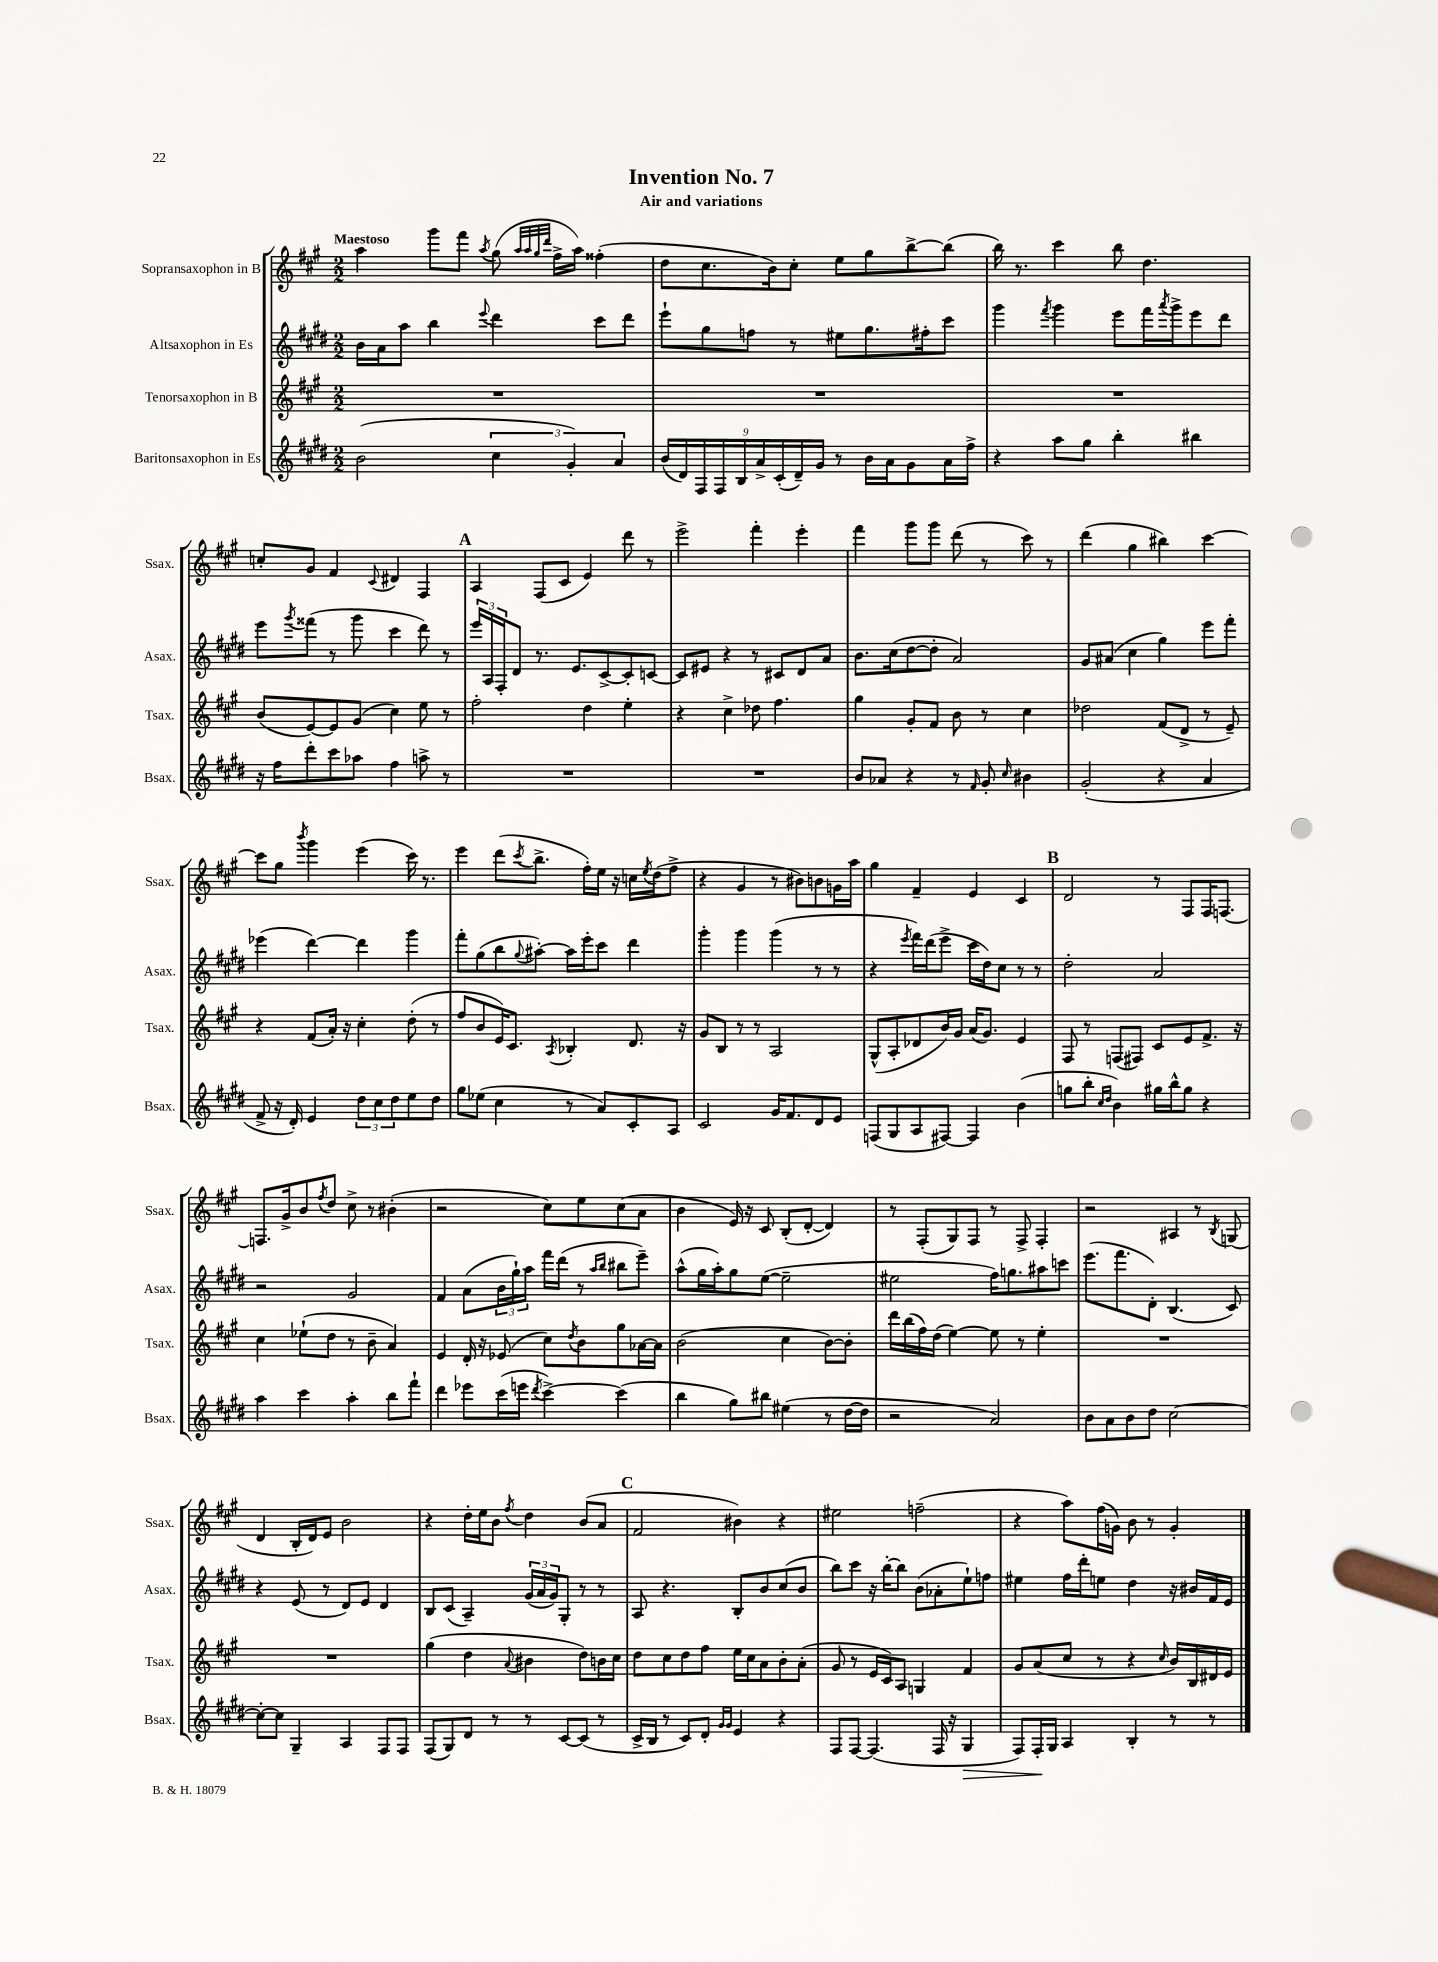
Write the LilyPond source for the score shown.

\header { title = "Invention No. 7" subtitle = "Air and variations" }
<<
\new StaffGroup <<
\new Staff = "s0" \with { instrumentName = "Sopransaxophon in B" shortInstrumentName = "Ssax." } {
    \clef treble \key a \major \numericTimeSignature \time 2/2 \tempo "Maestoso"
    a''4 gis'''8 fis'''8 \acciaccatura { a''8 } gis''8( \grace { a''32 a''32 gis''32 d'''32 } fis''16-> a''16) fisis''4-.( |
    d''8 cis''8. b'16) cis''8-. e''8 gis''8 b''8~-> b''8( |
    b''16) r8. cis'''4 b''8 d''4. |
    c''8-. gis'8 fis'4 \appoggiatura { cis'8 } dis'4 fis4 |
    \mark \markup { \bold "A" } a4 fis8( cis'8 e'4) d'''8 r8 |
    e'''2-> fis'''4-. e'''4-. |
    fis'''4 gis'''8 gis'''8 d'''8( r8 cis'''8) r8 |
    d'''4( gis''4 bis''4) cis'''4~ |
    cis'''8 gis''8 \acciaccatura { b'''8 } gis'''4 e'''4( cis'''16) r8. |
    e'''4 d'''8( \acciaccatura { cis'''8 } b''8.-> fis''16-.) e''16 r16 c''16 \acciaccatura { e''8 } d''16( fis''8-> |
    r4 gis'4 r8 bis'8) b'8 g'16 a''16 |
    gis''4 fis'4-- e'4 cis'4 |
    \mark \markup { \bold "B" } d'2 r8 fis8 fis16 f8.~ |
    f8. gis'16-> b'8 \acciaccatura { fis''8 } d''8 cis''8-> r8 bis'4-.( |
    r2 cis''8) e''8 cis''8( a'8 |
    b'4 e'16) r16 cis'8 b8-.( d'8~-. d'4) |
    r8 fis8-.( gis8) fis8 r8 fis8-> fis4-. |
    r2 ais4 r8 \acciaccatura { b8 } g8( |
    d'4 b16-. d'16) e'8 b'2 |
    r4 d''16-. e''16 b'8 \acciaccatura { fis''8 } d''4 b'8( a'8 |
    \mark \markup { \bold "C" } fis'2 bis'4) r4 |
    eis''2 f''2--( |
    r4 a''8) fis''16( g'16) b'8 r8 g'4-. \bar "|." |
}
\new Staff = "s1" \with { instrumentName = "Altsaxophon in Es" shortInstrumentName = "Asax." } {
    \clef treble \key e \major \numericTimeSignature \time 2/2
    b'16 a'16 a''8 b''4 \appoggiatura { e'''8 } dis'''4 cis'''8 dis'''8 |
    e'''8-! gis''8 f''8 r8 eis''8 gis''8. fis''16-. cis'''8 |
    gis'''4 \acciaccatura { fis'''8 } gis'''4 e'''8 fis'''16 \acciaccatura { a'''8 } gis'''16-> e'''8 dis'''8 |
    e'''8 \acciaccatura { gis'''8 } fisis'''8( r8 gis'''8 cis'''4 dis'''8) r8 |
    \mark \markup { \bold "A" } \tuplet 3/2 { e'''16 a16 fis16-. } dis'8 r8. e'8. cis'8~-> cis'8-. c'8~ |
    c'8 eis'8 r4 r8 cis'8 dis'8 a'8 |
    b'8. cis''16( dis''8~ dis''8-. a'2) |
    gis'8 ais'8( cis''4 gis''4) e'''8 fis'''8-. |
    ees'''4( dis'''4~) dis'''4 gis'''4 |
    fis'''8-. gis''8( b''8 \appoggiatura { gis''8 } ais''8~-.) ais''16 e'''16-. cis'''8 dis'''4 |
    gis'''4-. gis'''4 gis'''4( r8 r8 |
    r4 \acciaccatura { e'''8 } fis'''16) dis'''16( e'''8-> cis'''16 dis''16) cis''8 r8 r8 |
    \mark \markup { \bold "B" } dis''2-. a'2 |
    r2 gis'2 |
    fis'4 a'8( \tuplet 3/2 { b'16 gis''16-!) a''16 } fis'''16 dis'''16( r8 \grace { a''16 b''16 } bis''8 e'''8--) |
    a''8-^( gis''16 a''16-.) gis''8 e''8~( e''2-- |
    eis''2 fis''16) g''8. ais''8 c'''8 |
    e'''8.( fis'''8. dis'8-.) b4.( cis'8) |
    r4 e'8( r8 dis'8) e'8 dis'4 |
    b8 cis'8( a4--) \tuplet 3/2 { gis'16( a'16 gis'16) } gis8-. r8 r8 |
    \mark \markup { \bold "C" } a8 r4. b8-. b'8 cis''8( b'8 |
    b''8) cis'''8 r16 b''16~-. b''8 b'8( aes'8-. e''8-!) f''8 |
    eis''4 fis''16 dis'''16-. e''8 dis''4 r16 bis'16 fis'16 e'16 \bar "|." |
}
\new Staff = "s2" \with { instrumentName = "Tenorsaxophon in B" shortInstrumentName = "Tsax." } {
    \clef treble \key a \major \numericTimeSignature \time 2/2
    R1 |
    R1 |
    R1 |
    b'8( e'8~) e'8 gis'8( cis''4) e''8 r8 |
    \mark \markup { \bold "A" } fis''2-. d''4 e''4-. |
    r4 cis''4-> des''8 fis''4. |
    gis''4 gis'8-. fis'8 b'8 r8 cis''4 |
    des''2 fis'8( d'8-> r8 e'8--) |
    r4 fis'8( a'16-.) r16 cis''4-. d''8-.( r8 |
    fis''8 b'8 e'16) cis'8. \acciaccatura { a8 } bes4-. d'8. r16 |
    gis'8 b8 r8 r8 a2 |
    gis8-^( a8-. des'8 b'16) gis'16 a'16( gis'8.) e'4 |
    \mark \markup { \bold "B" } fis8 r8 f8( fis8) cis'8 e'8 fis'8.-> r16 |
    cis''4 ees''8-!( d''8 r8 b'8-- a'4) |
    e'4 d'16-. r16 ees'8( cis''8) \acciaccatura { d''8 } b'8 gis''8 aes'16~ aes'16 |
    b'2( cis''4 b'8~) b'8-. |
    d'''16 b''16( fis''16) d''16( e''4~) e''8 r8 e''4-. |
    R1 |
    R1 |
    gis''4( d''4 \appoggiatura { a'8 } bis'4 d''8) b'16 cis''16 |
    \mark \markup { \bold "C" } d''8 cis''8 d''8 fis''8 e''16 cis''16 a'8 b'8-. a'8-.( |
    gis'8 r8 e'16 cis'16) a8 g4 fis'4 |
    gis'8 a'8( cis''8 r8 r4 \grace { cis''16 } b'16) b16 dis'16 e'16 \bar "|." |
}
\new Staff = "s3" \with { instrumentName = "Baritonsaxophon in Es" shortInstrumentName = "Bsax." } {
    \clef treble \key e \major \numericTimeSignature \time 2/2
    b'2( \tuplet 3/2 { cis''4 gis'4-.) a'4 } |
    \tuplet 9/8 { b'16( dis'16) fis16 fis16 b16 a'16-> cis'16-.( dis'16--) gis'16 } r8 b'16 a'16 gis'8 a'16 fis''16-> |
    r4 a''8 gis''8 b''4-. bis''4 |
    r16 fis''16 dis'''8-. cis'''8 aes''8 fis''4 a''8-> r8 |
    \mark \markup { \bold "A" } R1 |
    R1 |
    b'8 aes'8 r4 r8 \grace { fis'16 } gis'8-. \grace { cis''16 } bis'4 |
    gis'2-.( r4 a'4 |
    fis'8-> r16 dis'16-.) e'4 \tuplet 3/2 { dis''8 cis''8 dis''8 } e''8 dis''8 |
    gis''8 ees''8( cis''4 r8 a'8) cis'8-. a8 |
    cis'2 gis'16 fis'8. dis'8 e'8 |
    f8( gis8 a8 fis8~) fis4 b'4( |
    \mark \markup { \bold "B" } g''8 b''8-. \grace { cis''16 dis''16 } b'4) gis''16 b''16-^ gis''8 r4 |
    a''4 cis'''4 a''4-. b''8 fis'''8-! |
    dis'''4 ees'''8 cis'''16( e'''16 \acciaccatura { dis'''8 } cis'''4~->) cis'''4( |
    b''4 gis''8) bis''8 eis''4( r8 dis''16~ dis''16 |
    r2 a'2) |
    b'8 a'8 b'8 dis''8 cis''2~ |
    cis''8~-. cis''8 gis4-- a4 fis8 fis8 |
    fis8( gis8) dis'8 r8 r8 cis'8~ cis'8( r8 |
    \mark \markup { \bold "C" } cis'16-> b16 r8 cis'8) dis'8-. \grace { gis'16 gis'16 } e'4 r4 |
    fis8 fis8~ fis4.( fis16 r16 gis4\> |
    fis8) fis16-.\! gis16 a4 b4-. r8 r8 \bar "|." |
}
>>
>>
\layout { \context { \Score \remove "Bar_number_engraver" } }
